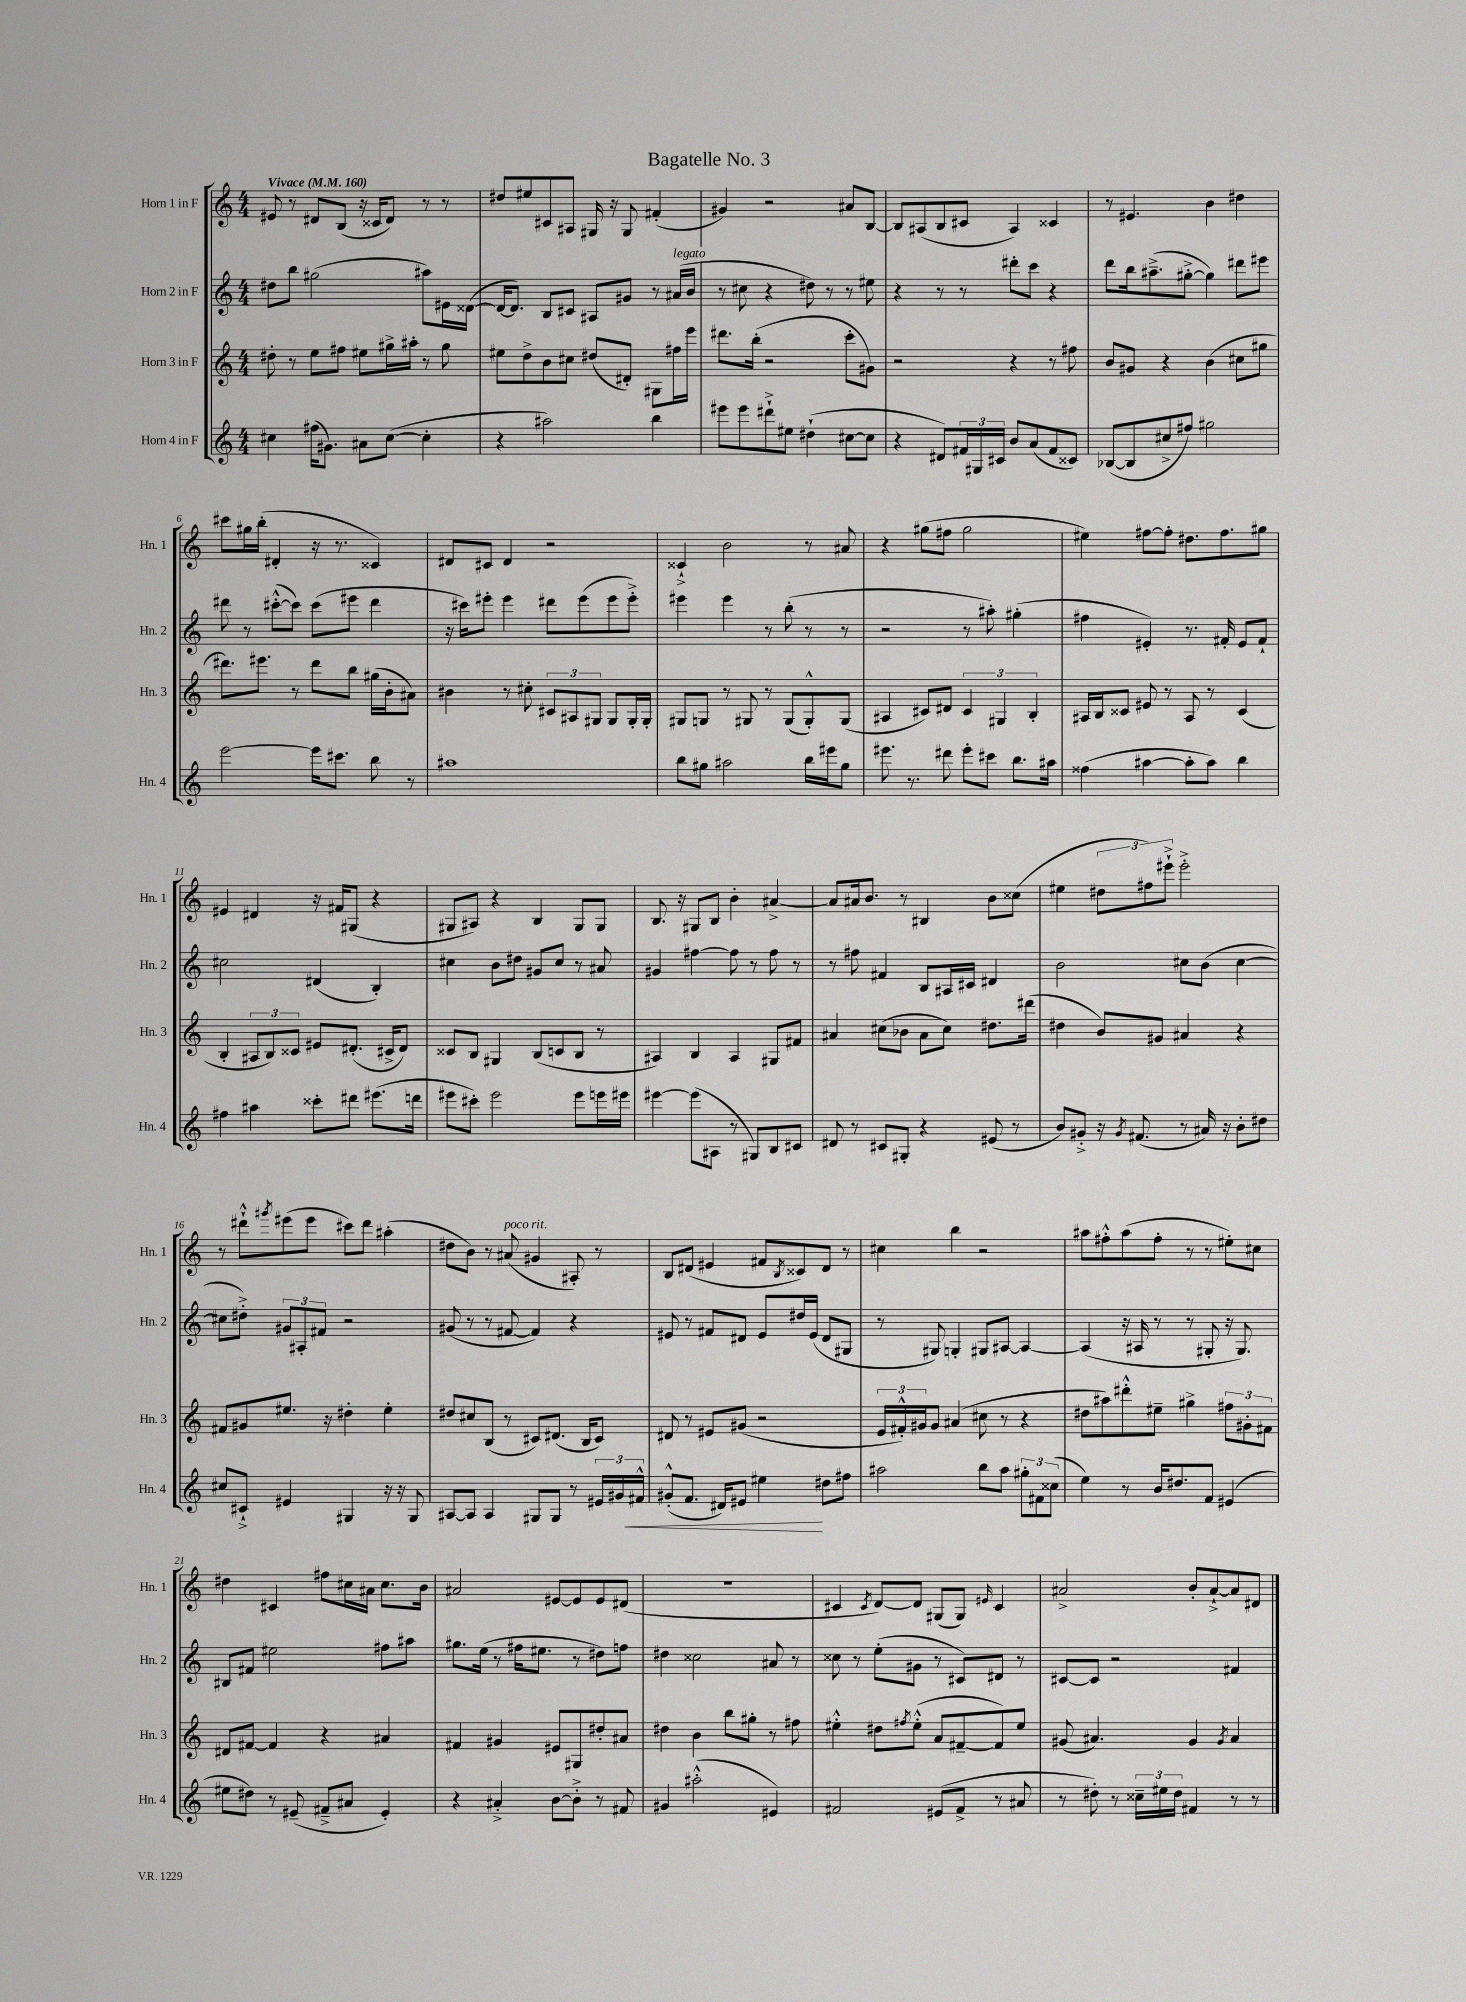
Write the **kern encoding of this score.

**kern	**kern	**kern	**kern
*staff4	*staff3	*staff2	*staff1
*clefG2	*clefG2	*clefG2	*clefG2
*k[]	*k[]	*k[]	*k[]
*M4/4	*M4/4	*M4/4	*M4/4
*MM160	*MM160	*MM160	*MM160
4cc#	8dd#'	8dd#	8e#
.	8r	8bb	8r
(16ff#	8ee	(2gg#	8d#
8.g#)	.	.	.
.	8ff#	.	(8B
8a#	8ee#	.	16r
.	.	.	16c##
([8cc#	16gg#^	.	8d#)
.	16aa#'	.	.
4cc#']	8r	8aa#)	8r
.	8gg#	16e#	8r
.	.	([16d##	.
=	=	=	=
4r	8ee#	16d##_	8dd#
.	.	8.d##])	.
.	8dd^	.	8ee#
2aa#)	8b	8B	8c#
.	8cc#	8c#	8A#
.	(8dd#	8A#	16G#
.	.	.	16r
.	8d#')	8g#	8G#
4bb	8G#	8r	(4f#'
.	16ff#	(16a#	.
.	16eee	16b	.
=	=	=	=
8eee#	8.ddd#	8r	4g#)
8eee#	.	8cc#	.
.	(16bb'	.	.
8ddd#`^	2r	4r	2r
8ee#	.	.	.
(4dd#`	.	8dd#)	.
.	.	8r	.
[8cc#	8ccc'	8r	8a#
8cc#]	8g#)	8ee#	[8B
=	=	=	=
4r	2r	4r	8B]
.	.	.	(8A#
8d#)	.	8r	8B
24f#	.	8r	8c#
24G#	.	.	.
24c#	.	.	.
8b	4r	8ddd#'	4A#)
(8a	.	8ccc	.
8f#	8r	4r	4c##
8c##)	8ff#	.	.
=	=	=	=
([8B-	8b	8ddd	8r
8B-]	8g#	16bb	4.e#
.	.	(8.aa#~^	.
8cc#^	4r	.	.
8ff#)	.	[8gg#'^	.
2gg#	(4b	4gg#])	4b
.	8cc#	8ddd#	4dd#
.	8gg#	8eee#	.
=	=	=	=
[2eee	8.ddd#)	8ddd#	8ccc#
.	.	8r	16gg#
.	8.eee#	.	(16bb'
.	.	([8ccc#'^^	4d#'
.	8r	8ccc#])	.
16eee]	8ddd#	(8ccc#	16r
8.ccc#	.	.	8.r
.	8bb	8eee#	.
8bb	(16gg#	4ddd#	4c##)
.	16b'	.	.
8r	8a#)	.	.
=	=	=	=
1aa#	4b#	16r	8d#
.	.	16ccc#)	.
.	.	8eee#'	8c#
.	8r	4eee#	4d#
.	8cc#'	.	.
.	12c#	8ddd#	2r
.	12A#	.	.
.	.	(8eee#	.
.	12G#	.	.
.	8G#	8eee#	.
.	16G#'	8eee#'^)	.
.	16G#'	.	.
=	=	=	=
8bb	8G#	4eee#	4c##`^
8gg#	8G	.	.
2aa#	8r	4eee#	2b
.	8G#	.	.
.	8r	8r	.
.	(8G#	(8bb'	.
16bb	8G#'^^)	8r	8r
16eee#	.	.	.
8gg#	(8G#	8r	8a#
=	=	=	=
8.eee#	4A#	2r	4r
8.r	.	.	.
.	8c#)	.	(8gg#
8ddd#	8d#	.	8ff#
8eee#'	6c#	8r	2gg#
8ccc#	.	8aa#')	.
.	6G#	.	.
8.bb	.	(4gg#'	.
.	6B'	.	.
16aa#	.	.	.
=	=	=	=
(4ff##	16A#	4ff#	4ee#)
.	16B	.	.
.	8c##	.	.
[4aa#	8e#	4e#')	[8ff#
.	8r	.	8ff#']
8aa#']	8A#	8.r	8.dd#
8aa#)	8r	.	.
.	.	16f#'	8.ff#
4bb	(4c##	8e#	.
.	.	8f#`	8gg#
=	=	=	=
4ff#	4B'	2cc#	4e#
4aa#	12A#	.	4d#
.	12B)	.	.
.	12c##	.	.
8ccc##'	8e#	(4d#	16r
.	.	.	16f#
8ddd#	(8.d#'	.	(8G#
(8.eee#	.	4B')	4r
.	16c#^	.	.
.	8d#)	.	.
16ddd	.	.	.
=	=	=	=
8eee#	8c##	4cc#	8G#
8ccc#')	8B	.	8A#)
2eee#	4G#	8b	4r
.	.	8dd#	.
.	(8B	8g#	4B
.	8c	8cc#	.
8eee#	8B	8r	8G#
16eee	8r	8a#	8G#
16eee#	.	.	.
=	=	=	=
[4eee#	4A#)	4g#	8.B
.	.	.	16r
(8eee#]	4B	[4ff#	8G#
8A#	.	.	8B
8r	4A#	8ff#]	4b'
8G#)	.	8r	.
8B	8G#	8ff#	[4a#^
8c#	8f#	8r	.
=	=	=	=
8d#	4a#	8r	8a#]
8r	.	8ff#	16a#
.	.	.	8.b
8c#	(8cc#	4f#	.
8G#'	8b-	.	8r
4r	8a#	8B	4B#
.	8cc#)	16A#	.
.	.	16c#	.
(8e#	8.dd#	4d#	8b
8r	.	.	(8cc##
.	(16ddd#	.	.
=	=	=	=
8b)	4dd#	2b	4ee#
8g#'^	.	.	.
16r	8b)	.	12dd#
8qg#	.	.	.
(8.f#	.	.	.
.	.	.	12ff#)
.	8g#	.	.
.	.	.	12eee#`^
8r	4a#	8cc#	2eee#'^
16a#)	.	(8b	.
16r	.	.	.
8b'	4r	[4cc#	.
8dd#	.	.	.
=	=	=	=
8cc#	8f#	8cc#]	8r
8c#`^	8g#	8dd#'^)	8ddd#`^^
.	.	.	8qggg#
4e#	8.ee#	12g#	(8eee#
.	.	12A#'	.
.	.	.	8eee#
.	.	12f#	.
.	16r	.	.
4G#	4dd#'	2r	8ccc#)
.	.	.	8ddd#
16r	4ee#'	.	(4aa#'
16r	.	.	.
8G#	.	.	.
=	=	=	=
[8A#	8dd#	(8g#	8dd#
8A#]	8cc#	8r	8b)
4A#	(8B	8r	8r
.	8r	[8f#	(8a#
8G#	8c#)	4f#])	4g#
8G#	(8.d#	.	.
8r	.	4r	8A#')
.	16B	.	.
24e#	8c#)	.	8r
24g#	.	.	.
24f#^^	.	.	.
=	=	=	=
(8g#'^^	8d#	8e#	8B
8.f	8r	8r	(8d#
.	8e#	8f#	4e#
16d#)	.	.	.
8e#	(8g#	8d#	.
4ee#	2r	8e#	8f#
.	.	.	8qB
.	.	16dd#	8c##)
.	.	(16e#	.
8dd#	.	8d#	8d#
8ff#	.	8G#	8r
=	=	=	=
2aa#	24e	8r	4cc#
.	24f#'^^)	.	.
.	24g#	.	.
.	8g#	8G#)	.
.	(4a#	4G'	4bb
8bb	8cc#	8G#	2r
8aa#	8r	[8A#	.
12gg#'	4r	4A#_	.
12f#	.	.	.
(12cc##	.	.	.
=	=	=	=
4ee)	8dd#	(4A#]	8aa#
.	8aa#)	.	8ff#'^^
8r	8ddd#'^^	16r	(8aa#
.	.	16A#	.
16b	8ee#~	8r	8ff#'
8.dd#	.	.	.
.	4gg#^	8r	8r
8f	.	8G#'	8r
(4e#	12ff#	16r	8ee#')
.	.	8.G#)	.
.	12g#'	.	.
.	.	.	8cc#
.	12f#	.	.
=	=	=	=
8ee#	8d#	8B#	4dd#
8dd#)	[8f#	8f#	.
8r	4f#]	2ee#	4c#
(8e#~	.	.	.
8f#~^	4r	.	8ff#
8a#	.	.	16cc#
.	.	.	16a#
4e#')	4a#	8ff#	8.cc#
.	.	8aa#	.
.	.	.	16b
=	=	=	=
4r	4f#	8.gg#	2a#
.	.	(16ee	.
4a#'^	4g#	8r	.
.	.	16ff#	.
.	.	8.ee#	.
[8b	8e#	.	[8e#
8b'^]	8G#	8r	8e#]
8r	8dd#'	8dd#)	8e#
8f#	8a#	8ff	(8d#
=	=	=	=
4g#	4dd#	4dd#	1r
(2aa#'^^	4b	2cc##	.
.	8bb	.	.
.	8gg#'	.	.
4e#)	8r	8a#	.
.	8ff#	8r	.
=	=	=	=
2f#	4ee#'^^	8cc##	4c#
.	.	8r	.
.	.	.	8qc#
.	8dd#	(8ee'	[8d)
.	8qff#	.	.
.	(8ee#'^^	8g#	8d]
(8e#	8a	8r	(8G#
8f#^	[8f#~	8c#)	8G#)
.	.	.	16qqe#
8r	8f#])	8d#	4c#
8a#	8ee#	8r	.
=	=	=	=
8r	(8g#	[8c#	2a#^
8dd#')	4.a#)	8c#]	.
8r	.	2r	.
24cc##~	.	.	.
24ee#	.	.	.
24dd#	.	.	.
4f#	4g#	.	8b'
.	.	.	[8a#`^
.	8qg#	.	.
8r	4a#	4f#	8a#]
8r	.	.	8d#
==	==	==	==
*-	*-	*-	*-
